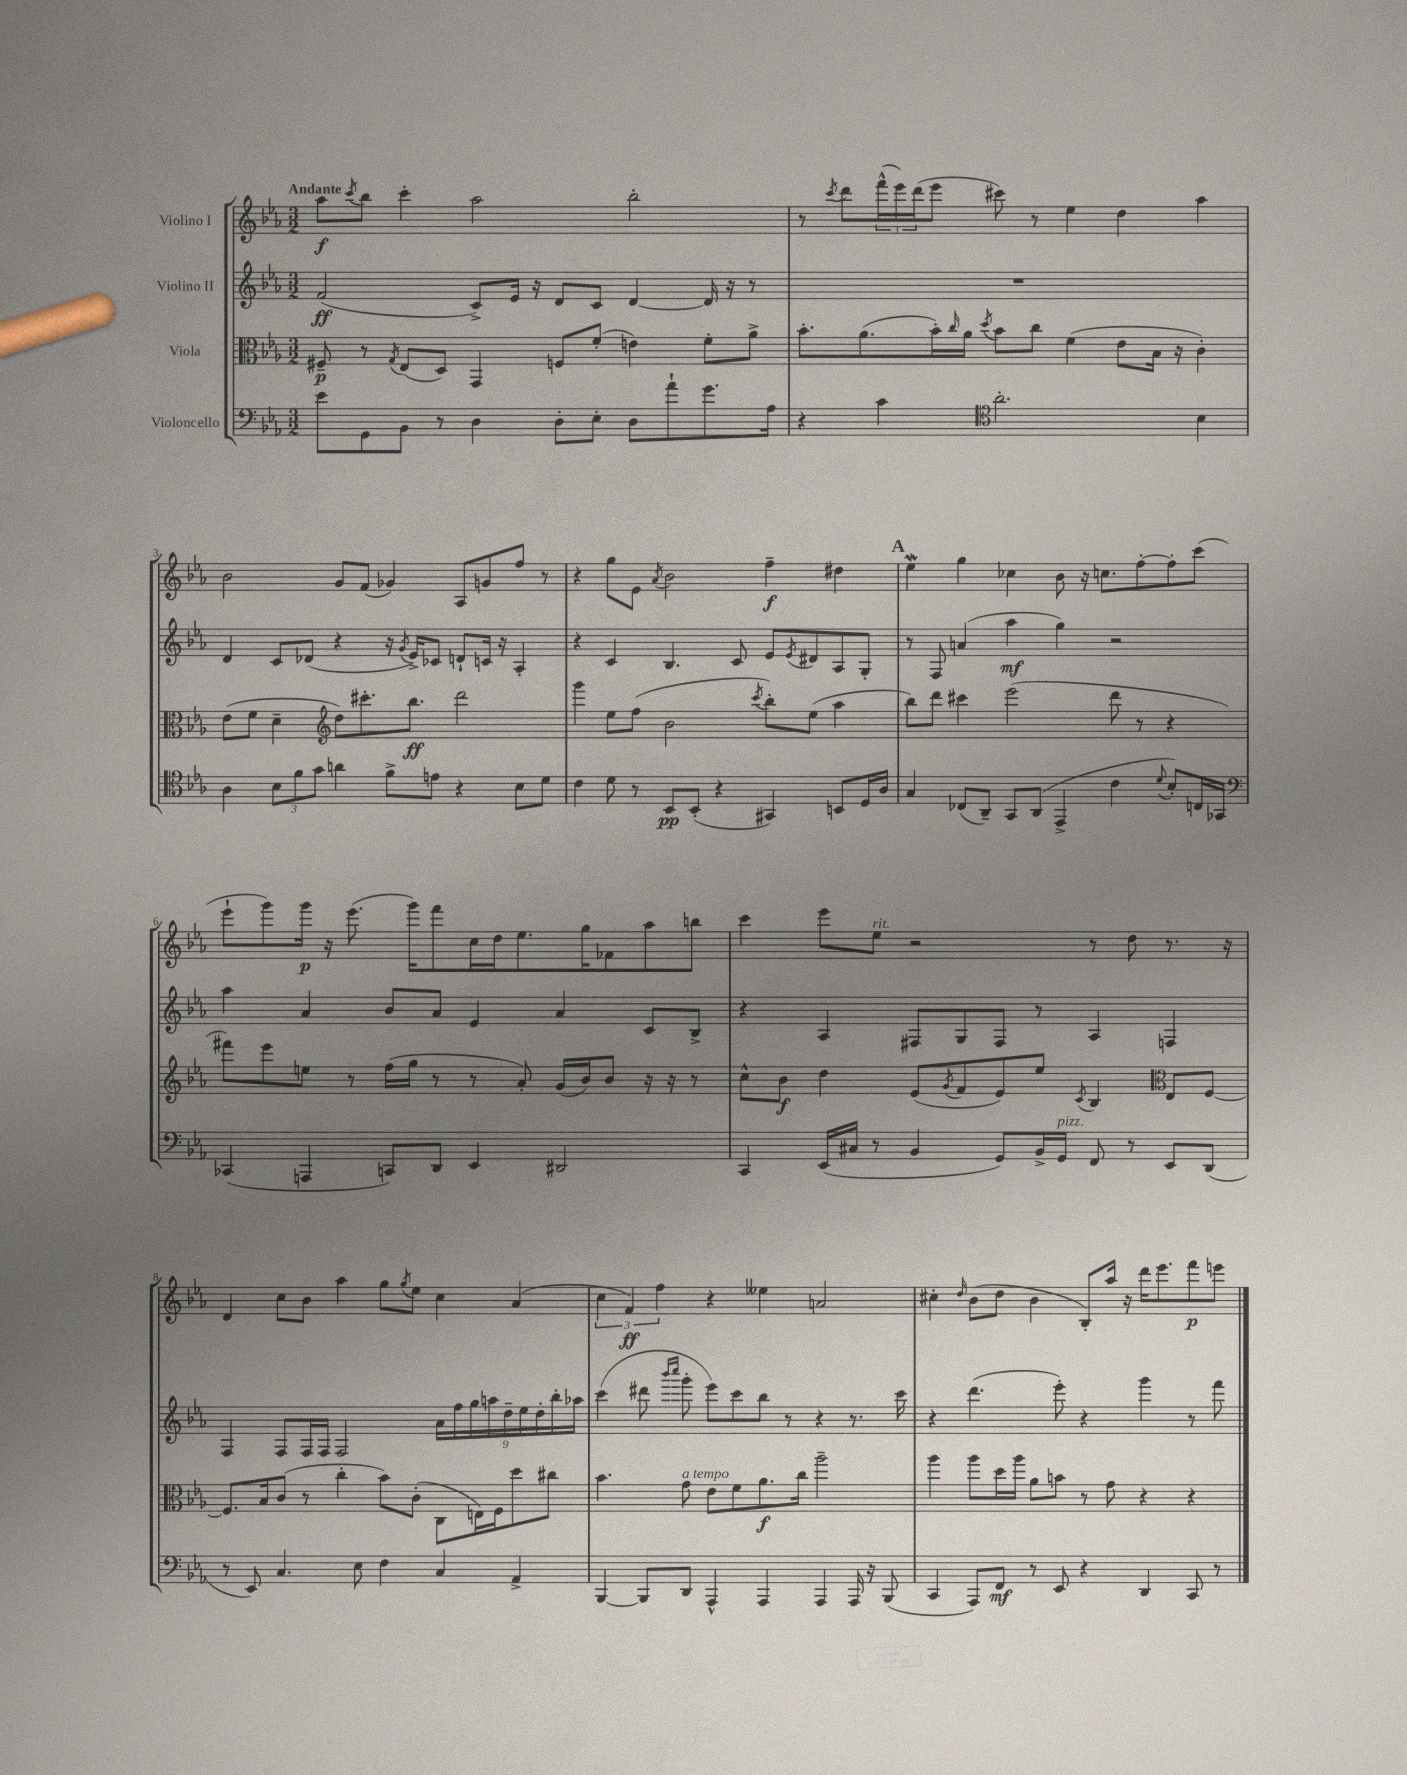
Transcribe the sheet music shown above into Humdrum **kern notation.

**kern	**dynam	**kern	**dynam	**kern	**dynam	**kern	**dynam
*part4	*part4	*part3	*part3	*part2	*part2	*part1	*part1
*staff4	*staff4	*staff3	*staff3	*staff2	*staff2	*staff1	*staff1
*I"Violoncello	*	*I"Viola	*	*I"Violino II	*	*I"Violino I	*
*clefF4	*	*clefC3	*	*clefG2	*	*clefG2	*
*k[b-e-a-]	*	*k[b-e-a-]	*	*k[b-e-a-]	*	*k[b-e-a-]	*
*M3/2	*	*M3/2	*	*M3/2	*	*M3/2	*
=1	=1	=1	=1	=1	=1	=1	=1
!	!	!	!	!	!	!LO:TX:a:B:t=Andante	!
8e-\L	.	8F#X~/	p	(2f/	ff	8aa-\L	f
.	.	.	.	.	.	8qccc/	.
8GG\	.	8r	.	.	.	8bb-\J	.
.	.	8qG/	.	.	.	.	.
8BB-\J	.	(8E-/L	.	.	.	4ccc'\	.
8r	.	8D/J)	.	.	.	.	.
4D\	.	4GG/	.	8c^/L)	.	2aa-\	.
.	.	.	.	16e-/Jk	.	.	.
.	.	.	.	16r	.	.	.
8D'\L	.	8Fn/L	.	8d/L	.	.	.
8E-'\J	.	(8f'/J	.	8c/J	.	.	.
8D\L	.	4en\)	.	[4d/	.	2bb-'\	.
8a-`\	.	.	.	.	.	.	.
8.g\	.	8f'\L	.	16d/]	.	.	.
.	.	.	.	16r	.	.	.
.	.	8a-^\J	.	8r	.	.	.
16A-\Jk	.	.	.	.	.	.	.
=2	=2	=2	=2	=2	=2	=2	=2
4r	.	8.b-'\L	.	1.r	.	8r	.
.	.	.	.	.	.	8qccc/	.
.	.	.	.	.	.	8ddd\L	.
.	.	(8.a-\	.	.	.	.	.
4c\	.	.	.	.	.	(24fff^^\L	.
.	.	.	.	.	.	24eee-\)	.
.	.	.	.	.	.	(24ddd\J	.
.	.	16b-'\L)	.	.	.	8eee-\J	.
.	.	16qqcc/	.	.	.	.	.
.	.	16a-\JJ	.	.	.	.	.
*clefC4	*	*	*	*	*	*	*
.	.	8qdd/	.	.	.	.	.
2.a-'\	.	8b-\L	.	.	.	8ccc#X\)	.
.	.	8cc\J	.	.	.	8r	.
.	.	(4f\	.	.	.	4ee-\	.
.	.	8e-\L	.	.	.	4dd\	.
.	.	16B-\Jk	.	.	.	.	.
.	.	16r	.	.	.	.	.
4B-\	.	4c'\)	.	.	.	4aa-\	.
!!LO:LB:g=z
=3	=3	=3	=3	=3	=3	=3	=3
4A-\	.	(8e-\L	.	4d/	.	2b-\	.
.	.	8f\J	.	.	.	.	.
12B-\L	.	4d~\	.	8c/L	.	.	.
12f\	.	.	.	.	.	.	.
.	.	.	.	(8d-X/J	.	.	.
12g\J	.	.	.	.	.	.	.
*	*	*clefG2	*	*	*	*	*
4an\	.	8dd\L)	.	4r	.	8g/L	.
.	.	8.ccc#X'\	.	.	.	(8f/J	.
8f^\L	.	.	.	16r	.	4g-X/)	.
.	.	.	.	8qg/	.	.	.
.	.	8.bb-\J	ff	16e-^/KL)	.	.	.
8en\J	.	.	.	8c-X/J	.	.	.
4r	.	2ddd\	.	8dn`/L	.	8A-/L	.
.	.	.	.	16cn/Jk	.	8gn/	.
.	.	.	.	16r	.	.	.
8B-\L	.	.	.	4A-'/	.	8ff/J	.
8d\J	.	.	.	.	.	8r	.
=4	=4	=4	=4	=4	=4	=4	=4
4c\	.	4ggg\	.	4r	.	4r	.
8d\	.	8ee-\L	.	4c/	.	8gg\L	.
8r	.	(8ff\J	.	.	.	8e-\J	.
.	.	.	.	.	.	8qa-/	.
8BB-/L	pp	2b-\	.	4.B-/	.	2b-\	.
(8BB-'/J	.	.	.	.	.	.	.
4r	.	.	.	.	.	.	.
.	.	.	.	8c/	.	.	.
.	.	8qccc/	.	.	.	.	.
4GG#X/)	.	8bb-'\L)	.	8e-/L	.	4ff~\	f
.	.	.	.	8qe-/	.	.	.
.	.	(8ee-\J	.	8d#X/	.	.	.
8BBn/L	.	4aa-\	.	8A-/	.	4dd#X\	.
16D/L	.	.	.	8G'/J	.	.	.
16A-/JJ	.	.	.	.	.	.	.
!!LO:REH:place=s1:t=A
=5	=5	=5	=5	=5	=5	=5	=5
4G/	.	8bb-\L)	.	8r	.	4ee-w\	.
.	.	8ddd\J	.	8F/	.	.	.
(8C-X/L	.	4ccc#X\	.	(4an/	.	4gg\	.
8AA-~/J)	.	.	.	.	.	.	.
8GG/L	.	(2eee-\	.	4aa-\	mf	4cc-X\	.
(8AA-/J	.	.	.	.	.	.	.
4EE-^/	.	.	.	4gg\)	.	8b-\	.
.	.	.	.	.	.	16r	.
.	.	.	.	.	.	8.ccn\L	.
4c\	.	8ddd\	.	2r	.	.	.
.	.	8r	.	.	.	[8ff'\	.
8qqd/	.	.	.	.	.	.	.
8B-'/L)	.	4r	.	.	.	8ff'\]	.
16Cn/L	.	.	.	.	.	(8ccc\J	.
16GG-X/JJ	.	.	.	.	.	.	.
!!LO:LB:g=z
=6	=6	=6	=6	=6	=6	=6	=6
*clefF4	*	*	*	*	*	*	*
(4CC-X/	.	8fff#X\L)	.	4aa-\	.	8eee-`\L	.
.	.	8eee-\	.	.	.	8ggg\)	.
4AAAn/	.	8een\J	.	4a-/	.	16ggg\Jk	p
.	.	.	.	.	.	16r	.
.	.	8r	.	.	.	(8.eee-\	.
8CCn/L)	.	(16ff\LL	.	8b-/L	.	.	.
.	.	16gg\JJ	.	.	.	16ggg\KL)	.
8DD/J	.	8r	.	8a-/J	.	8fff\	.
4EE-/	.	8r	.	4e-/	.	16cc\L	.
.	.	.	.	.	.	16dd\J	.
.	.	8a-'/)	.	.	.	8.ee-\	.
2DD#X/	.	(16g/LL	.	4a-/	.	.	.
.	.	16b-/J)	.	.	.	16gg\K	.
.	.	8b-/J	.	.	.	8f-X\	.
.	.	16r	.	8c/L	.	8aa-\	.
.	.	16r	.	.	.	.	.
.	.	8r	.	8B-^/J	.	8bbn\J	.
=7	=7	=7	=7	=7	=7	=7	=7
4CC/	.	8cc^^\L	.	4r	.	4ccc\	.
.	.	8b-\J	f	.	.	.	.
(16EE-/LL	.	4dd\	.	4A-/	.	8eee-\L	.
16C#X/JJ	.	.	.	.	.	.	.
!	!	!	!	!	!	!LO:TX:a:i:t=rit.	!
8r	.	.	.	.	.	8ee-\J	.
4BB-/	.	(8e-/L	.	8F#X/L	.	2r	.
.	.	8qg/	.	.	.	.	.
.	.	8f/	.	8G/	.	.	.
8GG/L)	.	8e-/)	.	8F#/J	.	.	.
16BB-^/L	.	8ee-/J	.	8r	.	.	.
!LO:TX:a:i:t=pizz.	!	!	!	!	!	!	!
16GG/JJ	.	.	.	.	.	.	.
.	.	8qc/	.	.	.	.	.
8FF/	.	4B-/	.	4A-/	.	8r	.
8r	.	.	.	.	.	8dd\	.
*	*	*clefC3	*	*	*	*	*
8EE-/L	.	8E-/L	.	4Fn/	.	8.r	.
(8DD/J	.	[8F/J	.	.	.	.	.
.	.	.	.	.	.	16r	.
!!LO:LB:g=z
=8	=8	=8	=8	=8	=8	=8	=8
8r	.	8.F/L]	.	4F/	.	4d/	.
8EE-/)	.	.	.	.	.	.	.
.	.	16B-/k	.	.	.	.	.
4.C/	.	(8c/J	.	8F/L	.	8cc\L	.
.	.	8r	.	16F/L	.	8b-\J	.
.	.	.	.	16F/JJ	.	.	.
.	.	4cc'\	.	2F/	.	4aa-\	.
8E-\	.	.	.	.	.	.	.
4F\	.	8b-\L)	.	.	.	8gg\L	.
.	.	.	.	.	.	8qgg/	.
.	.	(8c'\J	.	.	.	8ee-\J	.
4C/	.	8C\L	.	18a-\LL	.	4cc\	.
.	.	.	.	18ff\	.	.	.
.	.	.	.	18gg\	.	.	.
.	.	16En\L)	.	.	.	.	.
.	.	.	.	18aan\	.	.	.
.	.	16F\J	.	.	.	.	.
.	.	.	.	18dd~\	.	.	.
4AA-^/	.	8dd\	.	.	.	(4a-/	.
.	.	.	.	18ee-\	.	.	.
.	.	.	.	18dd'\	.	.	.
.	.	8cc#X\J	.	.	.	.	.
.	.	.	.	18bb-'\	.	.	.
.	.	.	.	18aa-X\JJ	.	.	.
=9	=9	=9	=9	=9	=9	=9	=9
[4BBB-/	.	4.b-\	.	(4ccc\	.	6cc\	.
.	.	.	.	.	.	6f/)	ff
8BBB-/L]	.	.	.	8ddd#X\	.	.	.
.	.	.	.	.	.	6ff\	.
.	.	.	.	16qqbbb-/LL	.	.	.
.	.	.	.	16qqcccc/JJ	.	.	.
!	!	!LO:TX:a:i:t=a tempo	!	!	!	!	!
8DD/J	.	8g\	.	8ggg'\	.	.	.
4AAA-^^/	.	8e-\L	.	8eee-\L)	.	4r	.
.	.	8f\	.	8ccc\	.	.	.
4AAA-/	.	8.a-\	f	8bb-\J	.	4ee--X\	.
.	.	.	.	8r	.	.	.
.	.	16cc\Jk	.	.	.	.	.
4AAA-/	.	2aa-~\	.	4r	.	2an/	.
16AAA-/	.	.	.	8.r	.	.	.
16r	.	.	.	.	.	.	.
(8BBB-/	.	.	.	.	.	.	.
.	.	.	.	16ccc\	.	.	.
=10	=10	=10	=10	=10	=10	=10	=10
4CC/	.	4aa-\	.	4r	.	4cc#X'\	.
.	.	.	.	.	.	16qqdd/	.
8AAA-/L)	.	8aa-\L	.	(4.ddd\	.	(8b-\L	.
8FF/J	mf	16dd\L	.	.	.	8dd\J	.
.	.	16aa-\JJ	.	.	.	.	.
8r	.	8a-\L	.	.	.	4b-\	.
8EE-/	.	8bn\J	.	8eee-'\)	.	.	.
4r	.	8r	.	4r	.	8B-'/L)	.
.	.	8g\	.	.	.	16aa-/Jk	.
.	.	.	.	.	.	16r	.
4DD/	.	4r	.	4ggg\	.	16ddd\KL	.
.	.	.	.	.	.	8.eee-\	.
8CC/	.	4r	.	8r	.	8fff\	p
8r	.	.	.	8fff\	.	8eeen\J	.
==	==	==	==	==	==	==	==
*-	*-	*-	*-	*-	*-	*-	*-
